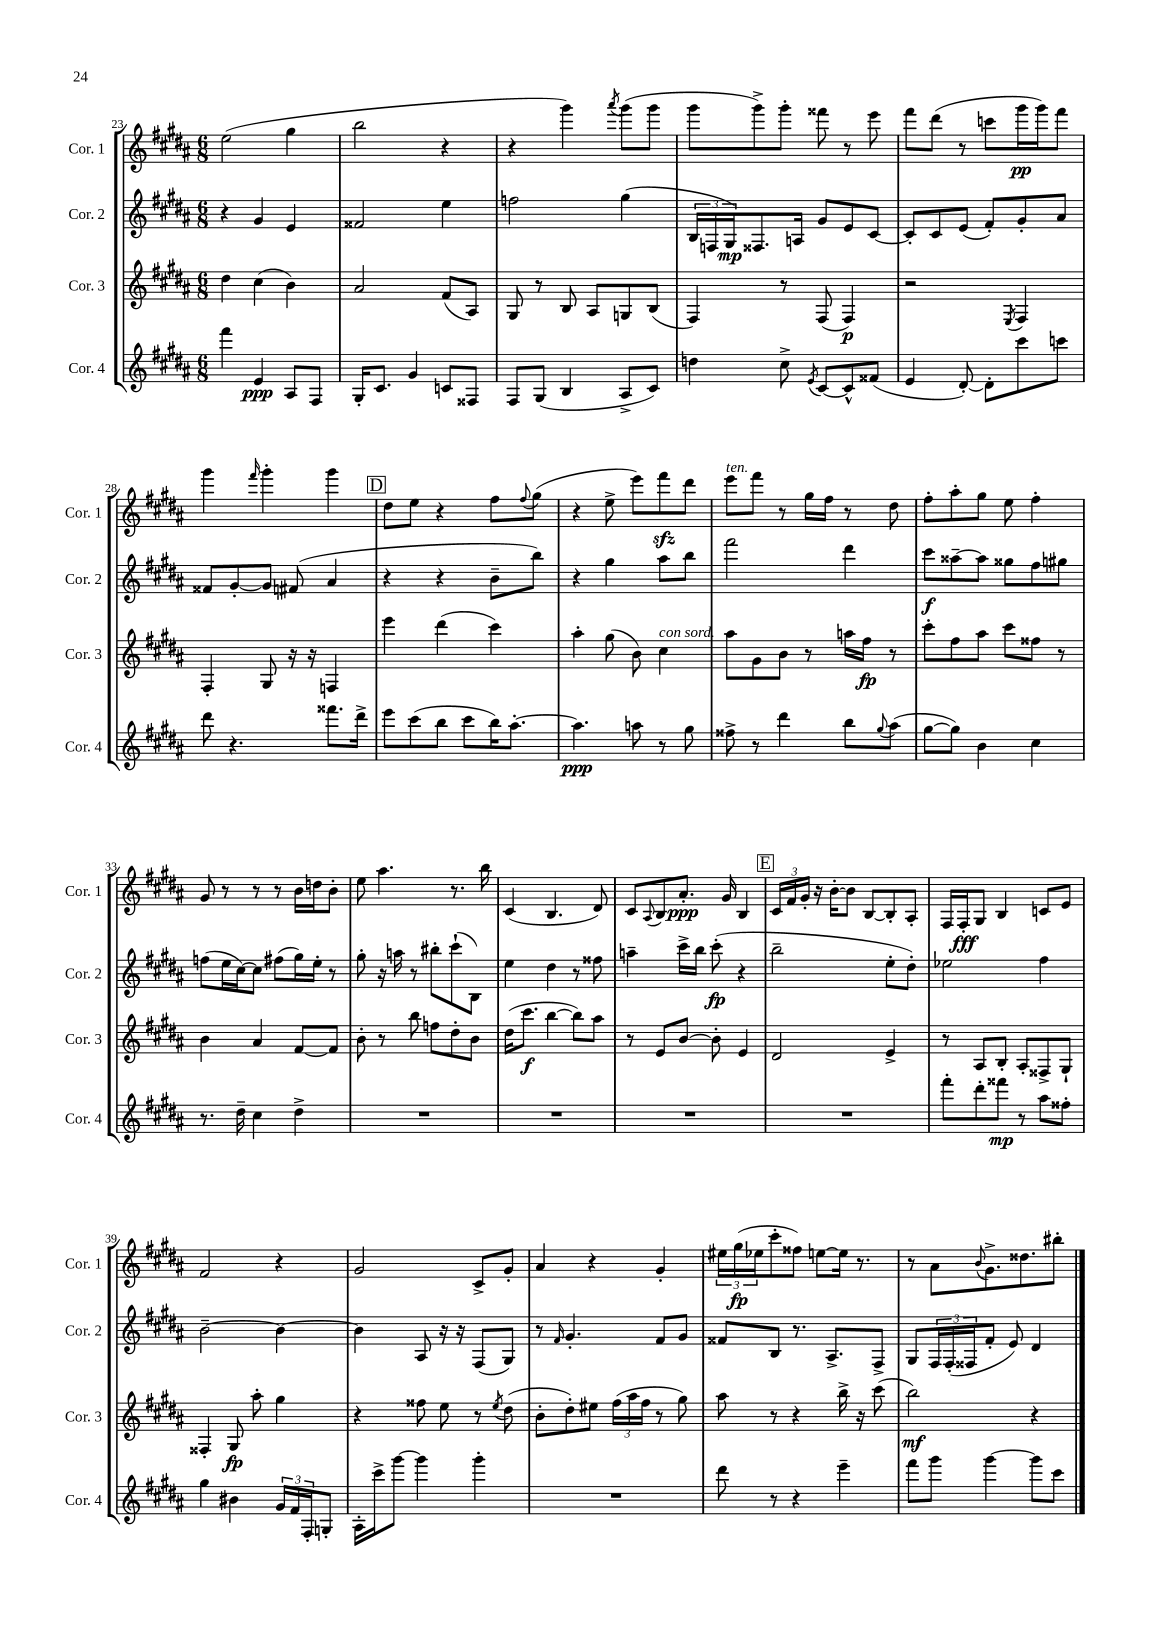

**kern	**kern	**kern	**kern
*staff4	*staff3	*staff2	*staff1
*clefG2	*clefG2	*clefG2	*clefG2
*k[f#c#g#d#a#]	*k[f#c#g#d#a#]	*k[f#c#g#d#a#]	*k[f#c#g#d#a#]
*M6/8	*M6/8	*M6/8	*M6/8
4fff#	4dd#	4r	(2ee
4e	(4cc#	4g#	.
8A#	4b)	4e	4gg#
8F#	.	.	.
=	=	=	=
16G#'	2a#	2f##	2bb
8.c#	.	.	.
4g#	.	.	.
8c	(8f#	4ee	4r
8F##	8A#)	.	.
=	=	=	=
8F#	8G#	2ff	4r
(8G#	8r	.	.
4B	8B	.	4ggg#)
.	8A#	.	.
.	.	.	8qaaa#
8A#^	8G	(4gg#	(8ggg#
8c#)	(8B	.	8ggg#
=	=	=	=
4dd	4F#)	24B	8ggg#
.	.	24F	.
.	.	24G#)	.
.	.	8.F##	8ggg#^)
8cc#^	8r	.	8ggg#'
.	.	16A	.
8qe	.	.	.
[8c#	(8F#	8g#	8fff##
8c#^^]	4F#)	8e	8r
(8f##	.	[8c#	8eee
=	=	=	=
4e	2r	8c#']	8fff#
.	.	8c#	(8ddd#
[8d#')	.	(8e	8r
8d#']	.	8f#')	8ccc
.	8qE	.	.
8ccc#	4F#	8g#'	16ggg#
.	.	.	16ggg#)
8ccc	.	8a#	8fff#
=	=	=	=
8ddd#	4F#'	8f##	4ggg#
4.r	.	[8g#'	.
.	.	.	16qqfff#
.	8G#	8g#]	4ggg#'
.	16r	(8f#	.
.	16r	.	.
8.fff##	4F	4a#	4ggg#
16ddd#^	.	.	.
=	=	=	=
8eee	4eee	4r	8dd#
(8ccc#	.	.	8ee
8bb	(4ddd#	4r	4r
8ccc#	.	.	.
16bb)	4ccc#)	8b~	8ff#
[8.aa#'	.	.	.
.	.	.	8qqff#
.	.	8bb)	(8gg#
=	=	=	=
4.aa#]	4aa#'	4r	4r
.	(8gg#	4gg#	8ee^
8aa	8b)	.	8eee)
8r	4cc#	8aa#	8fff#
8gg#	.	8bb	8ddd#
=	=	=	=
8ff##^	8aa#	2fff#	8eee
8r	8g#	.	8fff#
4ddd#	8b	.	8r
.	8r	.	16gg#
.	.	.	16ff#
8bb	16aa	4ddd#	8r
.	16ff#	.	.
8qqgg#	.	.	.
(8aa#	8r	.	8dd#
=	=	=	=
[8gg#	8ccc#'	8ccc#	8ff#'
8gg#])	8ff#	[8aa##~	8aa#'
4b	8aa#	8aa##]	8gg#
.	8ccc#	8gg##	8ee
4cc#	8ff##	8ff#	4ff#'
.	8r	8gg#	.
=	=	=	=
8.r	4b	(8ff	8g#
.	.	16ee	8r
16dd#~	.	[16cc#)	.
4cc#	4a#	8cc#]	8r
.	.	(8ff#	8r
4dd#^	[8f#	16gg#)	16b
.	.	16ee'	16dd
.	8f#]	8r	8b'
=	=	=	=
2.r	8b'	8gg#'	8ee
.	8r	16r	4.aa#
.	.	16aa	.
.	8bb	8r	.
.	8ff	8bb#'	.
.	8dd#'	(8ccc#`	8.r
.	8b	8B)	.
.	.	.	16bb
=	=	=	=
2.r	(16dd#	4ee	(4c#
.	8.ccc#	.	.
.	[4bb	4dd#	4.B
.	8bb])	8r	.
.	8aa#	8ff##	8d#)
=	=	=	=
2.r	8r	4aa~	8c#
.	.	.	8qqA#
.	8e	.	8B
.	[8b	16ccc#^	8.a#'
.	.	16bb	.
.	8b']	(8ccc#'	.
.	.	.	16g#
.	4e	4r	4B
=	=	=	=
2.r	2d#	2bb~	24c#
.	.	.	24f#
.	.	.	24g#'
.	.	.	16r
.	.	.	[16b'
.	.	.	8b]
.	.	.	[8B
.	4e^	8ee'	8B']
.	.	8dd#')	8A#'
=	=	=	=
8fff#'	8r	2ee-	16F#
.	.	.	16F#'
8ddd#'	8A#	.	8G#
8fff##	8B'	.	4B
8r	8A#'	.	.
8aa#	8F##^	4ff#	8c
8ff##'	8G#`	.	8e
=	=	=	=
4gg#	4F##'	[2b~	2f#
4b#	8G#	.	.
.	8aa#'	.	.
24g#	4gg#	4b_	4r
24f#	.	.	.
24F#'	.	.	.
8G'	.	.	.
=	=	=	=
16A#'	4r	4b]	2g#
16ccc#^	.	.	.
[8ggg#	.	.	.
4ggg#]	8ff##	8A#	.
.	8ee	16r	.
.	.	16r	.
4ggg#'	8r	(8F#	8c#^
.	8qee	.	.
.	(8dd#	8G#)	8g#'
=	=	=	=
2.r	8b'	8r	4a#
.	.	16qqf#	.
.	8dd#')	4.g#'	.
.	8ee#	.	4r
.	(24ff#	.	.
.	24aa#	.	.
.	24ff#	.	.
.	8r	8f#	4g#'
.	8gg#)	8g#	.
=	=	=	=
8ddd#	8aa#	8f##	24ee#
.	.	.	(24gg#
.	.	.	24ee-
8r	8r	8B	8ccc#'
4r	4r	8.r	8ff##)
.	.	.	[8ee
.	.	8.A#^	.
4eee~	16bb^	.	16ee]
.	16r	.	8.r
.	(8ccc#	8F#^	.
=	=	=	=
8fff#	2bb)	8G#	8r
8ggg#	.	24F#	8a#
.	.	(24F#'	.
.	.	24F##	.
.	.	.	8qqb
[4ggg#	.	8f#'	8.g#^
.	.	8e)	.
.	.	.	8.dd##
8ggg#]	4r	4d#	.
8ccc#	.	.	8bb#'
==	==	==	==
*-	*-	*-	*-
